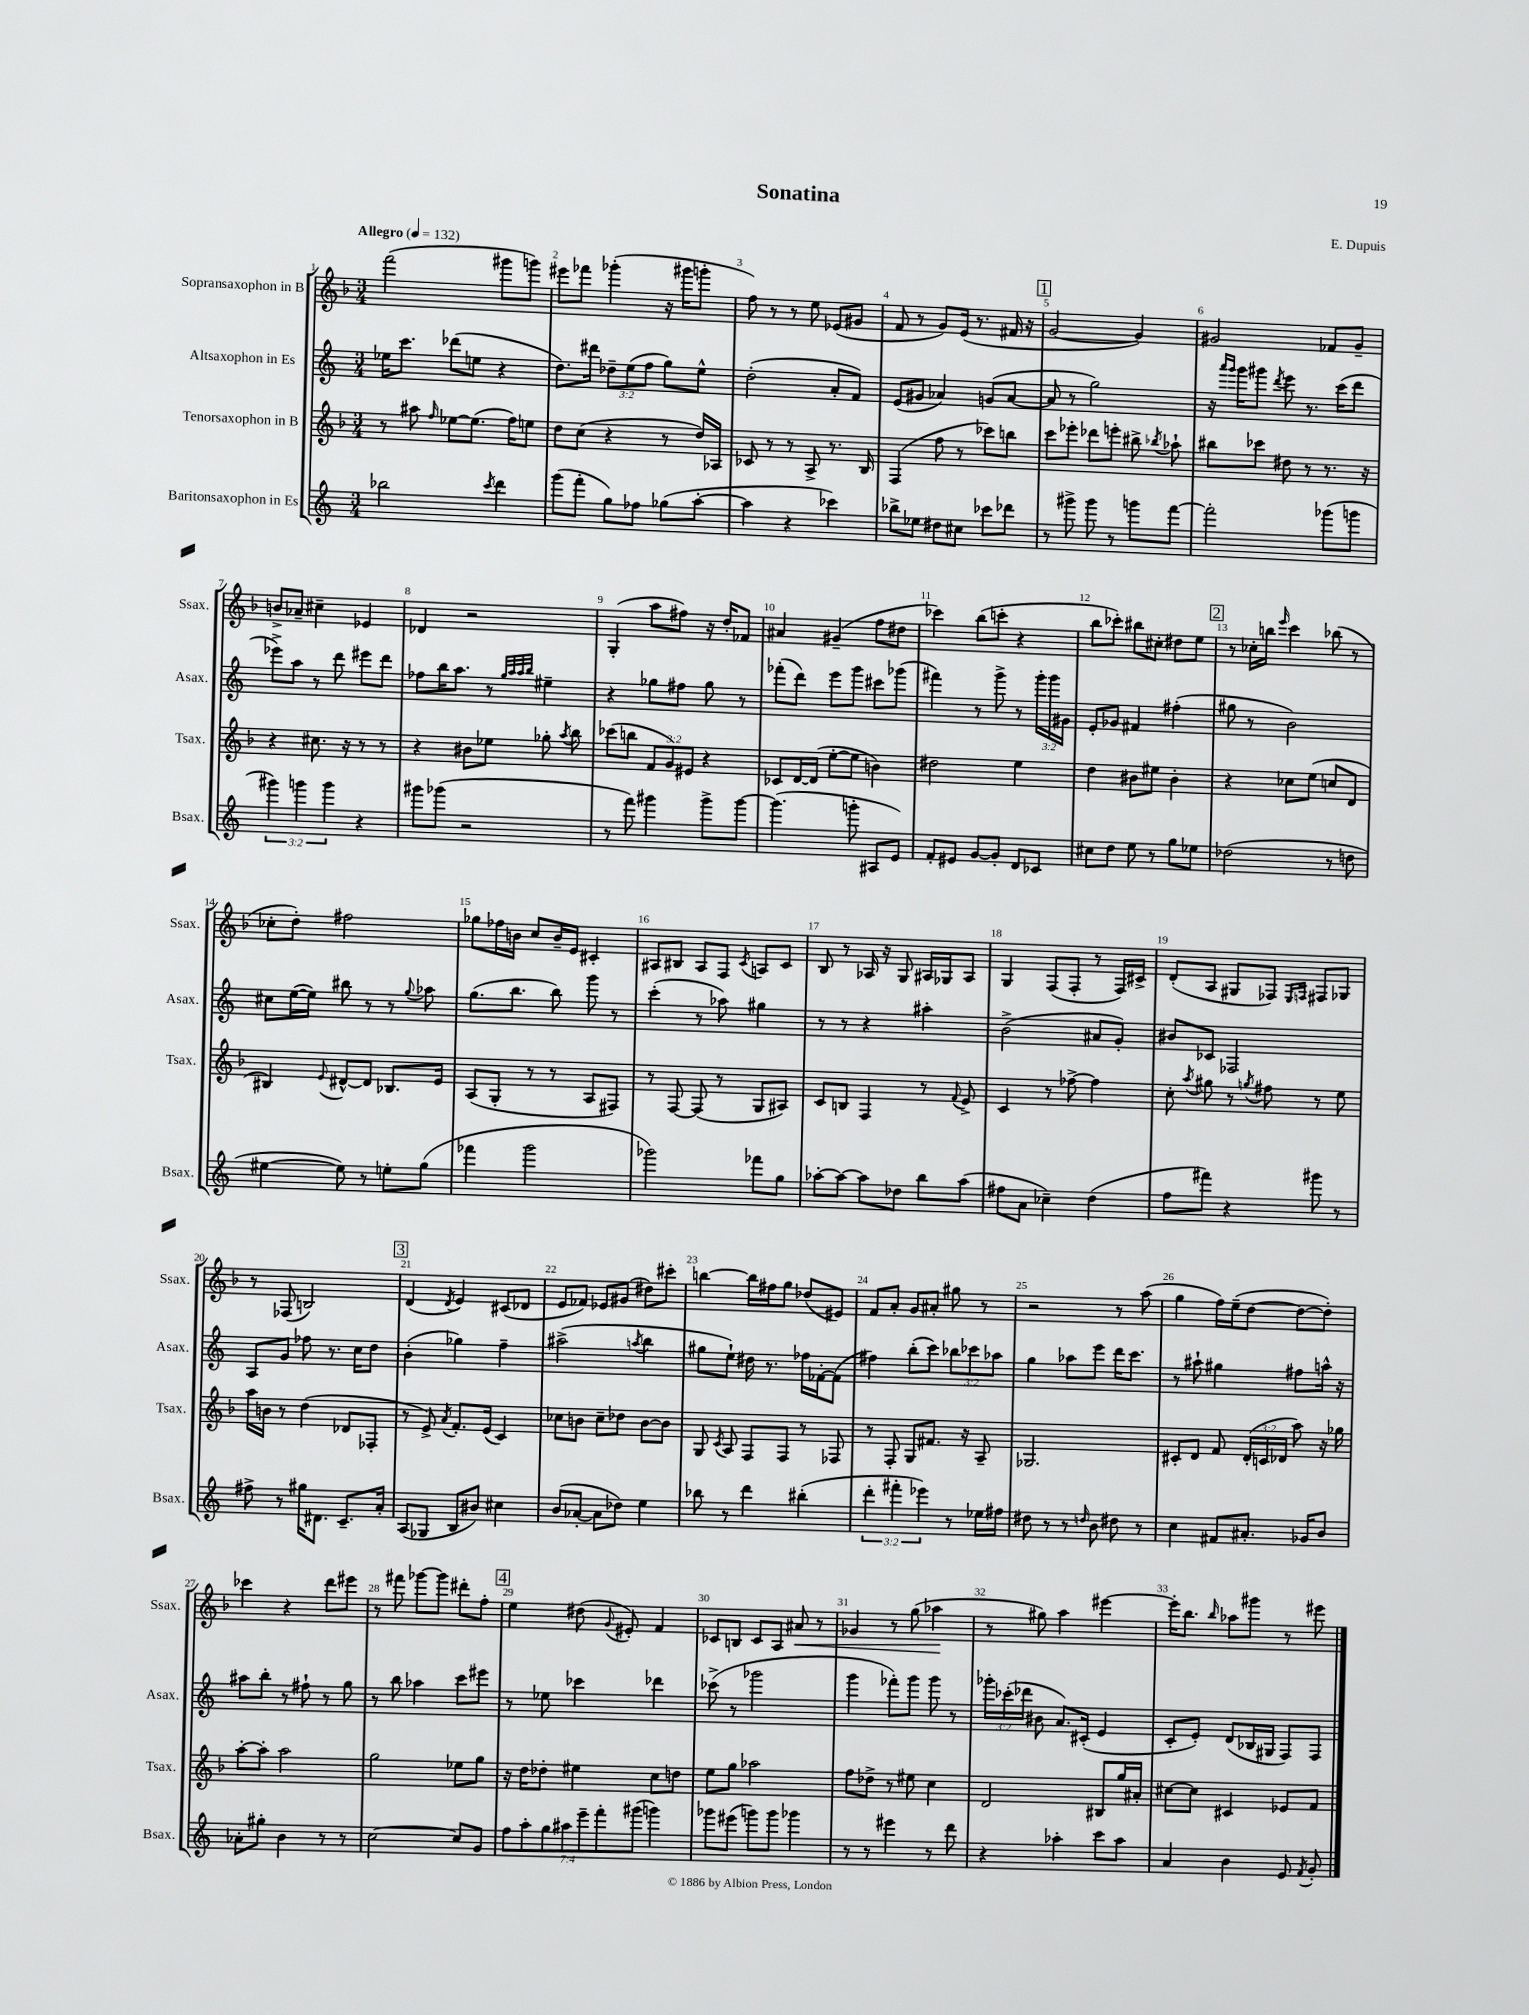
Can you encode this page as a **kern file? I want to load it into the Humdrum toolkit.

**kern	**kern	**kern	**kern
*staff4	*staff3	*staff2	*staff1
*clefG2	*clefG2	*clefG2	*clefG2
*k[]	*k[b-]	*k[]	*k[b-]
*M3/4	*M3/4	*M3/4	*M3/4
*MM132	*MM132	*MM132	*MM132
2bb-	8r	16ee-	(2fff
.	.	8.ccc	.
.	8aa#	.	.
.	16qqff	.	.
.	[8ee-	(8ddd-	.
.	(8.ee-]	8ee	.
8qccc	.	.	.
4ddd	.	4r	8ggg#
.	16ff)	.	.
.	8ee	.	8ggg)
=	=	=	=
(8ggg	8dd	8.dd)	8eee#
8fff'	(8cc	.	8fff-
.	.	16ddd#	.
8gg)	4r	12dd-~	(4ggg-'
.	.	(12ee	.
8ff-	.	.	.
.	.	12ff	.
(8gg-	8r	8gg)	16r
.	.	.	16ggg#
[8aa'	16dd)	8ee^^	8ggg'
.	16A-	.	.
=	=	=	=
4aa]	8c-	(2dd'	8ff)
.	8r	.	8r
4r	8r	.	8r
.	8A^	.	8ee
4ccc-)	8.r	8a'	(8e-
.	.	8f)	8g#
.	16B-	.	.
=	=	=	=
8bb-^	(4F	(8e	8f
8ee-	.	8g#	8r
8dd#	8ff	4a-)	8g)
8cc#	8r	.	(16e
.	.	.	8.r
8ccc-	8ccc-)	(8g	.
8ddd-	8bb	[8a-	16f#
.	.	.	16r
=	=	=	=
8r	8ccc	8a-]	[2g
8ggg#^	8eee-'	8r	.
8ggg#	8ddd-	2gg)	.
8r	8eee'	.	.
8ggg	8bb#^	.	4g])
.	8qbb-	.	.
[8fff	8aa-`	.	.
=	=	=	=
2fff']	8bb#	16r	2g#
.	.	16qqaaa	.
.	.	16qqggg	.
.	.	16ggg	.
.	8ccc-	8ggg#	.
.	.	8qddd	.
.	8dd#	8eee	.
.	8r	8.r	.
(8ggg-	8.r	.	8f-
.	.	(16ccc	.
8ggg	.	8ddd	8g#~
.	16r	.	.
=	=	=	=
6ggg#)	4r	8eee-^)	8b^
.	.	8aa	8a-~
6ggg	.	.	.
.	8.cc#	8r	4cc#~
6ggg	.	.	.
.	.	8ddd	.
.	16r	.	.
4r	8r	8eee#	4e-
.	8r	8ddd	.
=	=	=	=
8ggg#	4r	8ff-	4d-
(8ggg-	.	16bb	.
.	.	8.aa	.
2r	8b#	.	2r
.	8ee-	8r	.
.	.	32qqgg	.
.	.	32qqaa	.
.	.	32qqaa	.
.	.	32qqbb	.
.	8gg-'	4ee#~	.
.	8qaa	.	.
.	8bb-	.	.
=	=	=	=
8r	(8ccc-	4r	(4G'
8fff)	8bb	.	.
4ggg#	12f	8gg-	8aa
.	12g)	.	.
.	.	8ff#	8ff#)
.	12e#	.	.
8ggg#^	4r	8gg-	16r
.	.	.	16dd'
[8ggg#	.	8r	8f-
=	=	=	=
(4.ggg#]	8c-	(8fff-'	4a#
.	[16d	8ddd)	.
.	(16d]	.	.
.	[8ee'	8eee	(4g#~
8ggg'	8ee]	8ggg	.
8A#	4b)	8ccc#	8ff
8e)	.	(8ggg-	8dd#
=	=	=	=
8f'	2dd#	4fff#)	4ccc-)
8e#	.	.	.
[8g	.	8r	(8bb-
8g']	.	8ggg^	8ccc'
8d	4ee	8r	4r
8c-	.	24ggg'	.
.	.	24ggg	.
.	.	24g#	.
=	=	=	=
8cc#	4dd	8e'	8bb-
8dd	.	8g-	8ccc-')
8ee	8b#	4f#	8bb#
8r	8ee#	.	8cc#'
8gg	4b#'	(4ff#'	8dd#
8ee-	.	.	8ee
=	=	=	=
(2dd-	4r	8gg#	8r
.	.	8r	16cc-'
.	.	.	16bb
.	.	.	16qqeee
.	8cc-	2b)	4ccc
.	(8ee	.	.
8r	8cc	.	(8bb-
8dd	8d	.	8r
=	=	=	=
[4ee#	4B#)	8cc#	8cc-'
.	.	([16ee	8dd')
.	.	16ee])	.
.	8qqe	.	.
8ee#])	[8d#^^	8bb#	2ff#
8r	8d#]	8r	.
8ee'	8.B-	8r	.
.	.	8qqgg	.
(8gg	.	8aa-	.
.	16e	.	.
=	=	=	=
4fff-	(8A	(8.gg	8gg-
.	8G'	.	16ff-
.	.	8.bb	16b
2ggg	8r	.	8cc
.	8r	8bb)	16b~
.	.	.	16e
.	8A	8ggg	4c#'
.	8F#)	8r	.
=	=	=	=
2ggg-)	8r	(4ccc'	8A#
.	[8F	.	8B#
.	(8F]	8r	8A#
.	8r	8aa-)	8F
.	.	.	8qc
8fff-	8G	4gg#	8A
8gg	8A#)	.	8c
=	=	=	=
[8aa-'	8c	8r	8B-
8aa-_	8B	8r	8r
8aa-]	4F	4r	16A-
.	.	.	16r
8dd-	.	.	8G
8bb	8r	4aa#'	16A#
.	.	.	16G-
.	8qqf	.	.
(8aa-	8e^	.	8A#
=	=	=	=
8ff#	4c	(2b^	4G
8a	.	.	.
4cc-~)	8r	.	(8F
.	[8ff-^	.	8F'
(4dd	4ff-]	8a#	8r
.	.	8g')	16F)
.	.	.	16c#^
=	=	=	=
8ff	8cc'	8b#	(8d'
.	8qaa	.	.
8fff#)	8gg#	8c-	8A
4r	8r	2F-	8G#
.	8qgg	.	.
.	8ff#	.	8F-)
.	.	.	16qqE
.	.	.	16qqF
8ggg#	8r	.	8F#
8r	8ee	.	8G-
=	=	=	=
8ff#^	16aa	8A	8r
.	16b	.	.
8r	8r	8g	(8F-
16gg#	(4dd	8ff-	2B)
8.d#	.	.	.
.	.	8.r	.
8.c~	8d-	.	.
.	.	16cc	.
.	8F-'	8dd	.
16a'	.	.	.
=	=	=	=
(8A	8r	(4b'	(4d
8G-	8e^)	.	.
.	8qa	.	8qd
8B	8.f'	4gg-)	4e)
8b#)	.	.	.
.	(16e	.	.
4cc#	4c)	4ff~	(8c#
.	.	.	8d-
=	=	=	=
(8b	8cc-	(2aa#^	8e
[8a-'	8b	.	8f-)
8a-]	8cc-~	.	8e-
8dd-)	8dd-	.	(8g#
.	.	8qaa	.
4ee	[8b	4bb	8dd#)
.	8b]	.	8ccc#'
=	=	=	=
8bb-	8G	8gg#	[4bb
.	8qc	.	.
8r	8A	8ee`)	.
4ddd	8F	16dd#	16bb]
.	.	8.r	16ff#
.	8F	.	8gg
(4bb#'	8r	16ff-	(8dd-
.	.	[16f-'	.
.	8F-	(8f-]	8e#)
=	=	=	=
6ddd'	8r	4ff#)	8f
.	8F'	.	8a'
6fff#'	.	.	.
.	8G	(8bb'	8g
6eee-)	.	.	.
.	8.f#	8ccc)	8a#'
8r	.	12bb-	8gg#
.	16r	.	.
.	.	12ccc-	.
16ee-	8A~	.	8r
.	.	12aa-	.
16ff#	.	.	.
=	=	=	=
8dd#	2.G-	4gg	2r
8r	.	.	.
8r	.	8aa-	.
16qqdd	.	.	.
8b	.	8eee	.
8dd#	.	16ddd	8r
.	.	8.ccc	.
8r	.	.	(8aa
=	=	=	=
4cc	8c#'	8r	4gg
.	8d	8aa#`	.
8f#	8f	4gg#	16ff)
.	.	.	(16ee~
8.a#'	(24d'	.	[8dd
.	24c	.	.
.	24d-	.	.
.	8aa)	8ff#	8dd_
16g-	.	.	.
8b	16r	16aa^^	8dd'])
.	16gg-	16r	.
=	=	=	=
8a-'	[8aa'	8aa#	4ccc-
8gg#'	8aa']	8bb'	.
4b	2aa	8r	4r
.	.	8ff#`	.
8r	.	8r	8ddd
8r	.	8gg	8eee#
=	=	=	=
[2cc	2gg	8r	8r
.	.	8bb	8fff#
.	.	4aa-	[8ggg-
.	.	.	8ggg-]
8cc]	8ee-	8ccc	8ddd#'
8g	8gg	8eee#	8ff'
=	=	=	=
14ff	16r	8r	4ee
.	16dd	.	.
14aa'	.	.	.
.	8dd-'	8ee-	.
14gg	.	.	.
14aa#	.	.	.
.	4ee#	4ccc-	(8dd#
14eee~	.	.	.
14fff'	.	.	.
.	.	.	8qqg
.	.	.	8e#')
(14ggg#	.	.	.
4ggg)	8cc	4ddd-	4f
.	8dd	.	.
=	=	=	=
8ggg-	8ee	(8ccc-^	8c-
(8eee#	8gg	8r	8B
8ggg)	2aa-	2ggg-	8c-
8ggg	.	.	8A
4ggg-	.	.	8a#
.	.	.	8r
=	=	=	=
8r	8ff	4ggg	4g-
8r	8dd-^	.	.
4eee#	8r	8fff-')	8r
.	8ee#	8ggg	(8gg
8r	4cc	8ggg	4aa-
8ddd	.	8r	.
=	=	=	=
4r	2d	24ggg-'	8r
.	.	(24ccc-'	.
.	.	24ddd-	.
.	.	8b#	8gg#)
4aa-'	.	8.a)	4aa
.	.	(16c#'	.
8ccc	8B#	4e	[4eee#
8aa-	16gg	.	.
.	16a#'	.	.
=	=	=	=
4a	[8cc#	8c'	16eee#']
.	.	.	8.bb-
.	8cc#]	8e')	.
.	.	.	16qqbb-
4b	4c#	(8d	8aa-
.	.	16B-	8ggg#
.	.	16G#	.
8e	8e-	8F)	8r
8qf	.	.	.
8g'	8f	8F	8eee#
==	==	==	==
*-	*-	*-	*-
